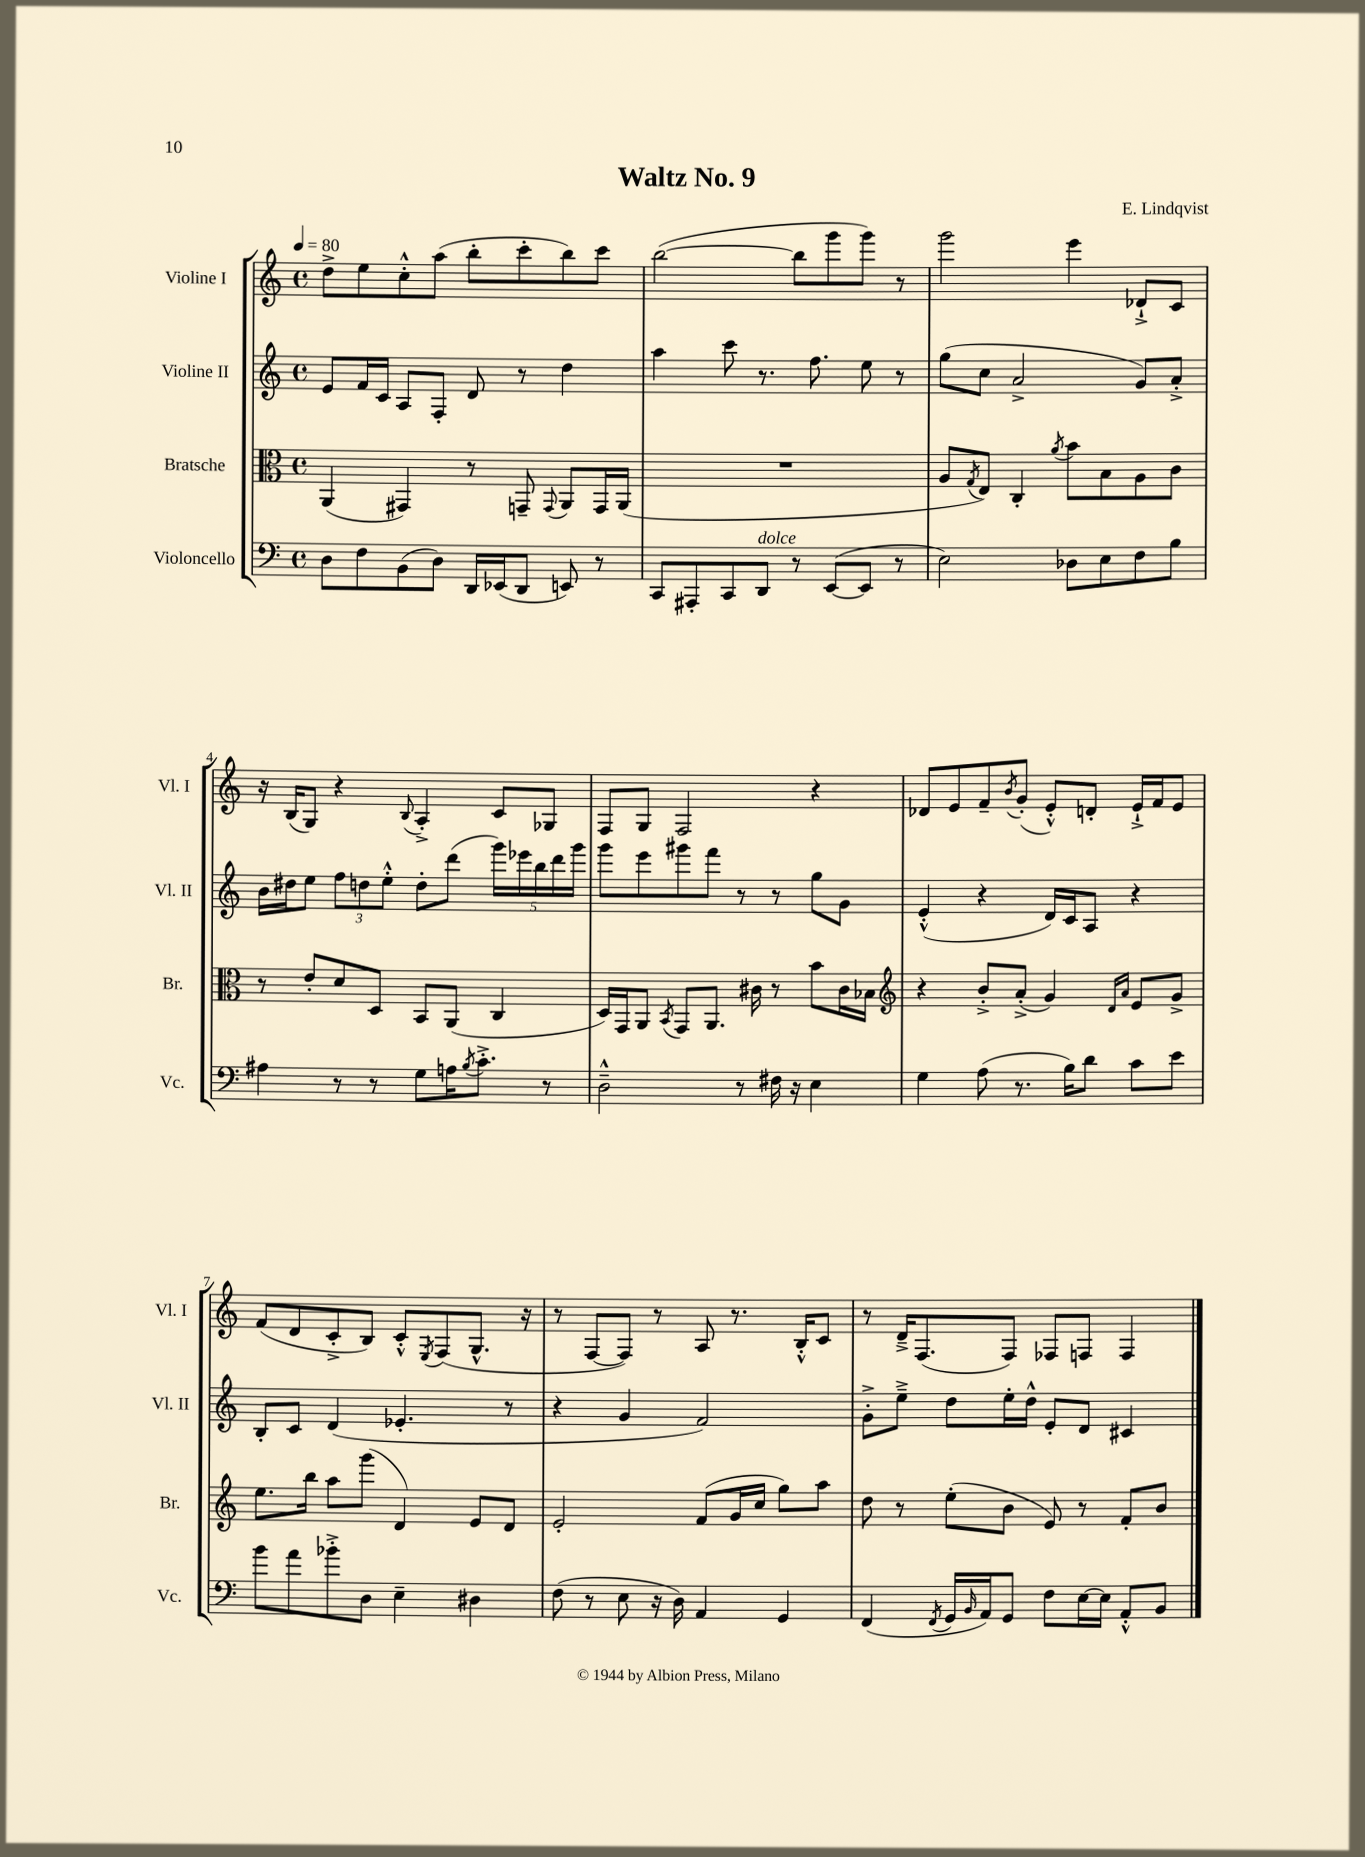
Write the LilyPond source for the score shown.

\header { title = "Waltz No. 9" composer = "E. Lindqvist" }
<<
\new StaffGroup <<
\new Staff = "s0" \with { instrumentName = "Violine I" shortInstrumentName = "Vl. I" } {
    \clef treble \key c \major \defaultTimeSignature \time 4/4 \tempo 4 = 80
    d''8-> e''8 c''8-.-^ a''8( b''8-. c'''8-. b''8) c'''8 |
    b''2~( b''8 g'''8 g'''8) r8 |
    g'''2 e'''4 des'8-!-> c'8 |
    r16 b16( g8) r4 \appoggiatura { b8 } a4-.-> c'8 ges8 |
    f8 g8 f2 r4 |
    des'8 e'8 f'8-- \acciaccatura { b'8 } g'8-.( e'8-.-^) d'8-. e'16-!-> f'16 e'8 |
    f'8( d'8 c'8-.-> b8) c'8-.-^ \acciaccatura { e8 } f8( g8.-^ r16 |
    r8 f8~ f8) r8 a8 r8. b16-.-^ c'8 |
    r8 d'16---> f8.( f8) fes8 f8 f4 \bar "|." |
}
\new Staff = "s1" \with { instrumentName = "Violine II" shortInstrumentName = "Vl. II" } {
    \clef treble \key c \major \defaultTimeSignature \time 4/4
    e'8 f'16 c'16 a8 f8-. d'8 r8 d''4 |
    a''4 c'''8 r8. f''8. e''8 r8 |
    g''8( c''8 a'2-> g'8) a'8-.-> |
    b'16 dis''16 e''8 \tuplet 3/2 { f''8 d''8 e''8-.-^ } d''8-. d'''8( \tuplet 5/4 { g'''16) ees'''16 b''16 d'''16 g'''16 } |
    g'''8 e'''8 gis'''8 f'''8 r8 r8 g''8 g'8 |
    e'4-.-^( r4 d'16) c'16 a8 r4 |
    b8-. c'8 d'4( ees'4.-. r8 |
    r4 g'4 f'2) |
    g'8-.-> e''8---> d''8 e''16-. d''16-^ e'8-. d'8 cis'4 \bar "|." |
}
\new Staff = "s2" \with { instrumentName = "Bratsche" shortInstrumentName = "Br." } {
    \clef alto \key c \major \defaultTimeSignature \time 4/4
    a,4( gis,4) r8 g,8-- \appoggiatura { g,8 } a,8 g,16 a,16( |
    R1 |
    a8 \acciaccatura { g8 } e8) c4-. \acciaccatura { a'8 } b'8 b8 a8 c'8 |
    r8 e'8-. d'8 d8 b,8 a,8( c4 |
    d16) g,16 a,8 \acciaccatura { b,8 } g,8 a,8. cis'16 r8 b'8 cis'16 bes16 |
    \clef treble r4 b'8-.-> a'8-.->( g'4) \grace { d'16 a'16 } e'8 g'8-> |
    e''8. b''16 a''8 g'''8( d'4) e'8 d'8 |
    e'2-. f'8( g'16 c''16 g''8) a''8 |
    d''8 r8 e''8-.( b'8 e'8) r8 f'8-. b'8 \bar "|." |
}
\new Staff = "s3" \with { instrumentName = "Violoncello" shortInstrumentName = "Vc." } {
    \clef bass \key c \major \defaultTimeSignature \time 4/4
    d8 f8 b,8( d8) d,16 ees,16( d,8 e,8) r8 |
    c,8 ais,,8-. c,8 d,8^\markup { \italic "dolce" } r8 e,8~( e,8 r8 |
    e2) des8 e8 f8 b8 |
    ais4 r8 r8 g8 a16 \acciaccatura { b8 } c'8.-.-> r8 |
    d2---^ r8 fis16 r16 e4 |
    g4 a8( r8. b16) d'8 c'8 e'8 |
    b'8 a'8 bes'8-.-> d8 e4-- dis4 |
    f8( r8 e8 r16 d16) a,4 g,4 |
    f,4( \acciaccatura { f,8 } g,16 \grace { b,16 } a,16) g,8 f8 e16~ e16 a,8-.-^ b,8 \bar "|." |
}
>>
>>
